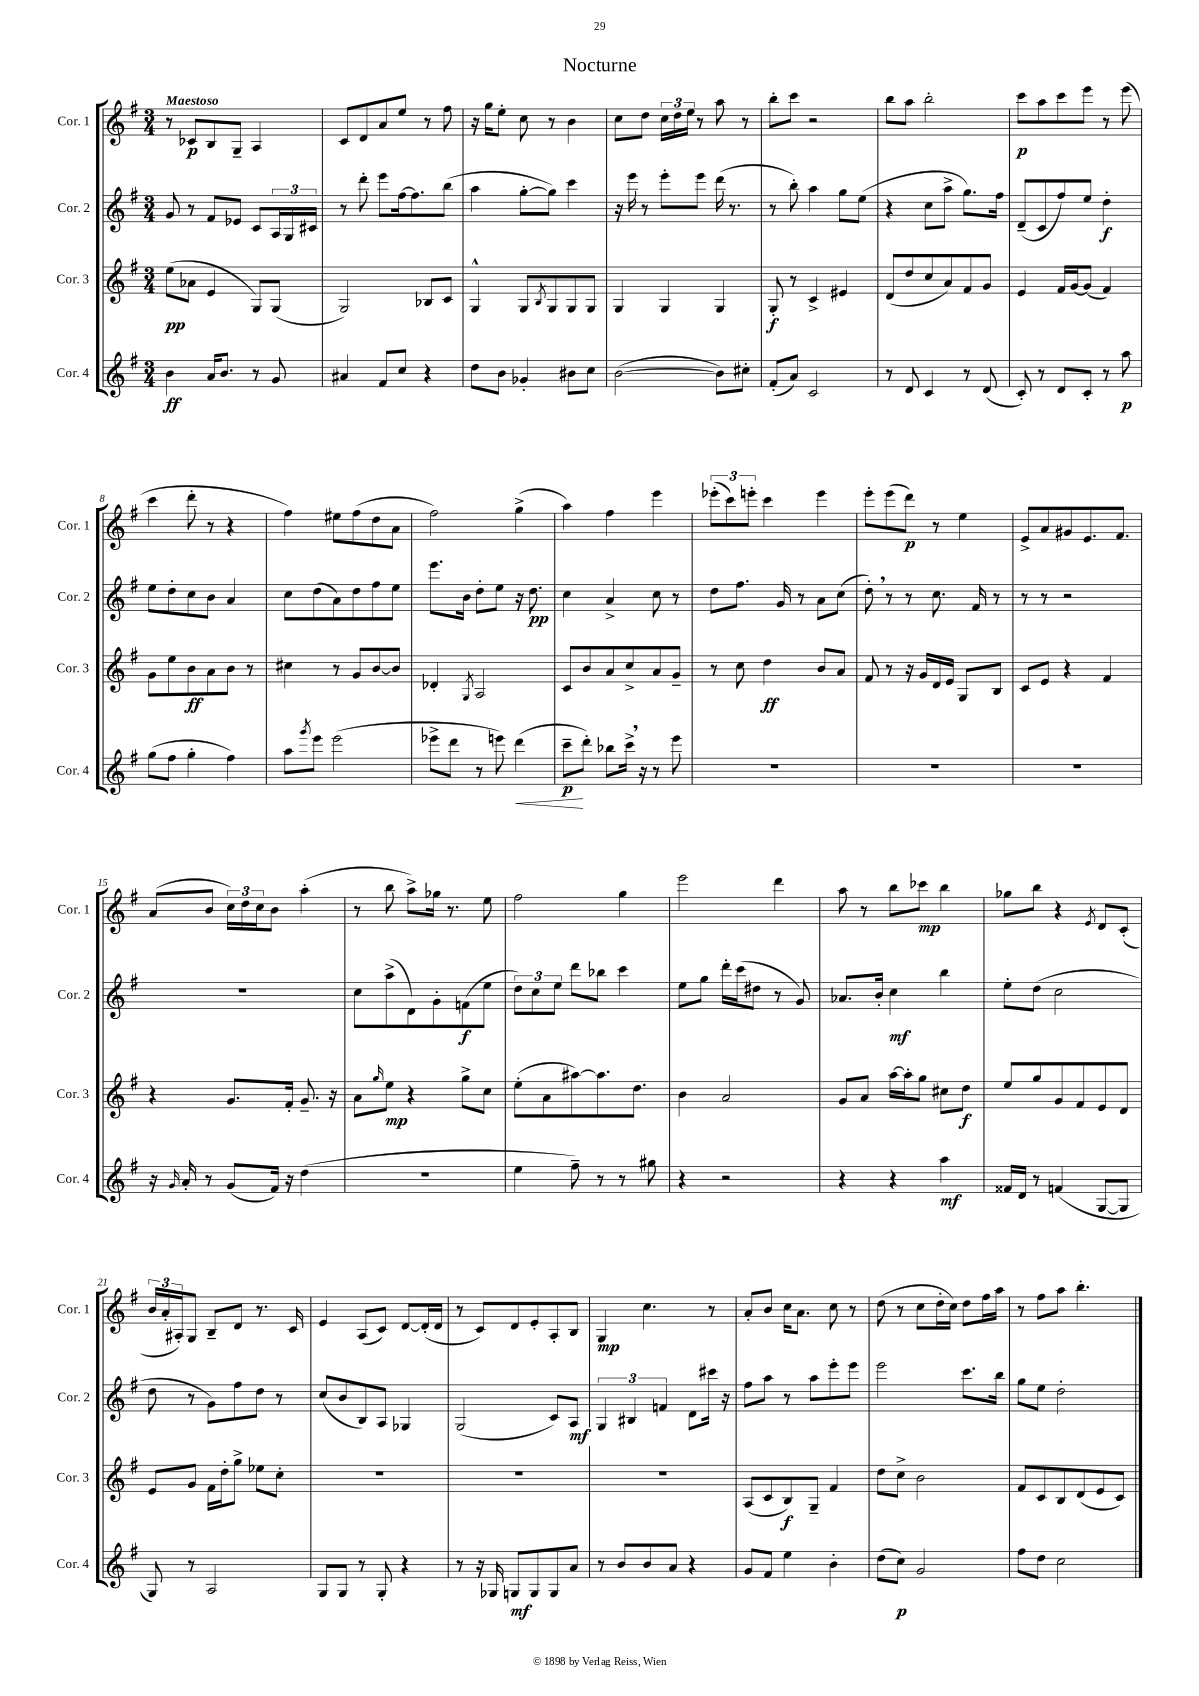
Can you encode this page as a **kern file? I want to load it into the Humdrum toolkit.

**kern	**kern	**kern	**kern
*staff4	*staff3	*staff2	*staff1
*clefG2	*clefG2	*clefG2	*clefG2
*k[f#]	*k[f#]	*k[f#]	*k[f#]
*M3/4	*M3/4	*M3/4	*M3/4
4b	(8ee	8g	8r
.	8a-	8r	8c-
16a	4e	8f#	8B
8.b	.	.	.
.	.	8e-	8G~
8r	8G)	8c	4A
8g	(8G	24A	.
.	.	24G	.
.	.	24c#	.
=	=	=	=
4a#	2G)	8r	8c
.	.	8ddd'	8d
8f#	.	8eee	8a
8cc	.	[16ff#	8ee
.	.	8.ff#]	.
4r	8B-	.	8r
.	8c	(8bb	8ff#
=	=	=	=
8dd	4G^^	4aa	16r
.	.	.	16gg
8b	.	.	8ee'
4g-'	8G	[8gg'	8cc
.	8qB	.	.
.	8G	8gg])	8r
8b#	8G	4ccc	4b
8cc	8G	.	.
=	=	=	=
([2b	4G	16r	8cc
.	.	16eee	.
.	.	8r	8dd
.	4G	8eee'	24cc
.	.	.	24dd
.	.	.	24ee
.	.	8eee	8r
8b])	4G	(16ddd	8aa
.	.	8.r	.
8cc#'	.	.	8r
=	=	=	=
(8f#'	8G'	8r	8bb'
8a)	8r	8bb')	8ccc
2c	4c^	4aa	2r
.	4e#	8gg	.
.	.	(8ee	.
=	=	=	=
8r	(8d	4r	8bb
8d	8dd	.	8aa
4c	8cc	8cc	2bb'
.	8a)	8aa^	.
8r	8f#	8.gg)	.
(8d	8g	.	.
.	.	16ff#	.
=	=	=	=
8c')	4e	(8d~	8ccc
8r	.	8c	8aa
8d	16f#	8ff#)	8ccc
.	[16g	.	.
8c'	(8g]	8ee	8eee
8r	4f#)	4dd'	8r
8aa	.	.	(8eee
=	=	=	=
(8gg	8g	8ee	4ccc
8ff#	8ee	8dd'	.
4gg'	8b	8cc	8ddd'
.	8a	8b	8r
4ff#)	8b	4a	4r
.	8r	.	.
=	=	=	=
8aa	4cc#	8cc	4ff#)
8qggg	.	.	.
8eee	.	(8dd	.
(2eee	8r	8a)	8ee#
.	8g	8dd	(8ff#
.	[8b	8ff#	8dd
.	8b]	8ee	8a
=	=	=	=
8eee-^	4d-'	8.eee	2ff#)
8ddd	.	.	.
.	.	16b	.
.	8qG	.	.
8r	2A	8dd'	.
8eee)	.	8ee	.
(4ddd	.	16r	(4gg^
.	.	8.dd	.
=	=	=	=
8ccc~	8c	4cc	4aa)
8ddd')	8b	.	.
8bb-	8a	4a^	4ff#
16ccc^	8cc^	.	.
16r	.	.	.
8r	8a	8cc	4eee
8eee	8g~	8r	.
=	=	=	=
2.r	8r	8dd	(12eee-'
.	.	.	12ccc)
.	8cc	8.ff#	.
.	.	.	12eee'
.	4dd	.	4ccc
.	.	16g	.
.	.	8r	.
.	8b	8a	4eee
.	8a	(8cc	.
=	=	=	=
2.r	8f#	8dd')	8eee'
.	8r	8r	(8eee
.	16r	8r	8ddd)
.	16g	.	.
.	16d	8.cc	8r
.	16e	.	.
.	8G	.	4ee
.	.	16f#	.
.	8B	8r	.
=	=	=	=
2.r	8c	8r	8e^
.	8e	8r	8a
.	4r	2r	8g#
.	.	.	8.e
.	4f#	.	.
.	.	.	8.f#
=	=	=	=
16r	4r	2.r	(8a
16qqg	.	.	.
16a'	.	.	.
8r	.	.	8b
(8g	8.g	.	24cc)
.	.	.	24dd
.	.	.	24cc
16f#)	.	.	8b
16r	16f#'	.	.
(4dd	8.g~	.	(4aa'
.	16r	.	.
=	=	=	=
2.r	8a	8cc	8r
.	16qqgg	.	.
.	8ee	(8aa^	8bb
.	4r	8d)	8aa^)
.	.	8g'	16gg-
.	.	.	8.r
.	8gg^	(8f	.
.	8cc	8ee	8ee
=	=	=	=
4ee	(8ee'	12dd)	2ff#
.	.	12cc	.
.	8a	.	.
.	.	12ee	.
8ff#~)	[8aa#)	8ddd	.
8r	8.aa#]	8bb-	.
8r	.	4ccc	4gg
.	8.dd	.	.
8gg#	.	.	.
=	=	=	=
4r	4b	8ee	2eee
.	.	8gg	.
2r	2a	16ddd'	.
.	.	(16ccc	.
.	.	8dd#	.
.	.	8r	4ddd
.	.	8g)	.
=	=	=	=
4r	8g	8.a-	8aa
.	8a	.	8r
.	.	16b'	.
4r	[16aa	4cc	8bb
.	16aa']	.	.
.	8gg	.	8ccc-
4aa	8cc#	4bb	4bb
.	8dd	.	.
=	=	=	=
16f##	8ee	8ee'	8gg-
16d	.	.	.
8r	8gg	(8dd	8bb
(4f	8g	2cc	4r
.	8f#	.	.
.	.	.	8qe
[8G	8e	.	8d
8G]	8d	.	(8c'
=	=	=	=
8G)	8e	8dd	24b
.	.	.	24a'
.	.	.	24A#')
8r	8g	8r	8G
2A	16f#	8g)	8B~
.	16dd'	.	.
.	8gg^	8ff#	8d
.	8ee-	8dd	8.r
.	8cc'	8r	.
.	.	.	16c
=	=	=	=
8G	2.r	(8cc	4e
8G	.	8b	.
8r	.	8B)	(8A
8G'	.	8A	8c)
4r	.	4G-	[8d
.	.	.	(16d']
.	.	.	16d
=	=	=	=
8r	2.r	(2G	8r
16r	.	.	8c)
16G-	.	.	.
8G	.	.	8d
8G	.	.	8e'
8G	.	8c)	8A'
8a	.	8A	8B
=	=	=	=
8r	2.r	6G	4G
8b	.	.	.
.	.	6B#	.
8b	.	.	4.cc
.	.	6f	.
8a	.	.	.
4r	.	8d	.
.	.	16ccc#	8r
.	.	16r	.
=	=	=	=
8g	(8A	8ff#	8a'
8f#	8c	8aa	8b
4ee	8B)	8r	16cc
.	.	.	8.a
.	8G~	8aa	.
4b'	4f#	8eee'	8cc
.	.	8eee	8r
=	=	=	=
(8dd	8dd	2eee	(8dd
8cc)	8cc^	.	8r
2g	2b	.	8cc
.	.	.	16dd'
.	.	.	16cc)
.	.	8.ccc	8dd
.	.	.	16ff#
.	.	16bb	16aa
=	=	=	=
8ff#	8f#	8gg	8r
8dd	8c	8ee	8ff#
2cc	8B	2dd'	8aa
.	(8d	.	4.bb'
.	8e	.	.
.	8c)	.	.
==	==	==	==
*-	*-	*-	*-
